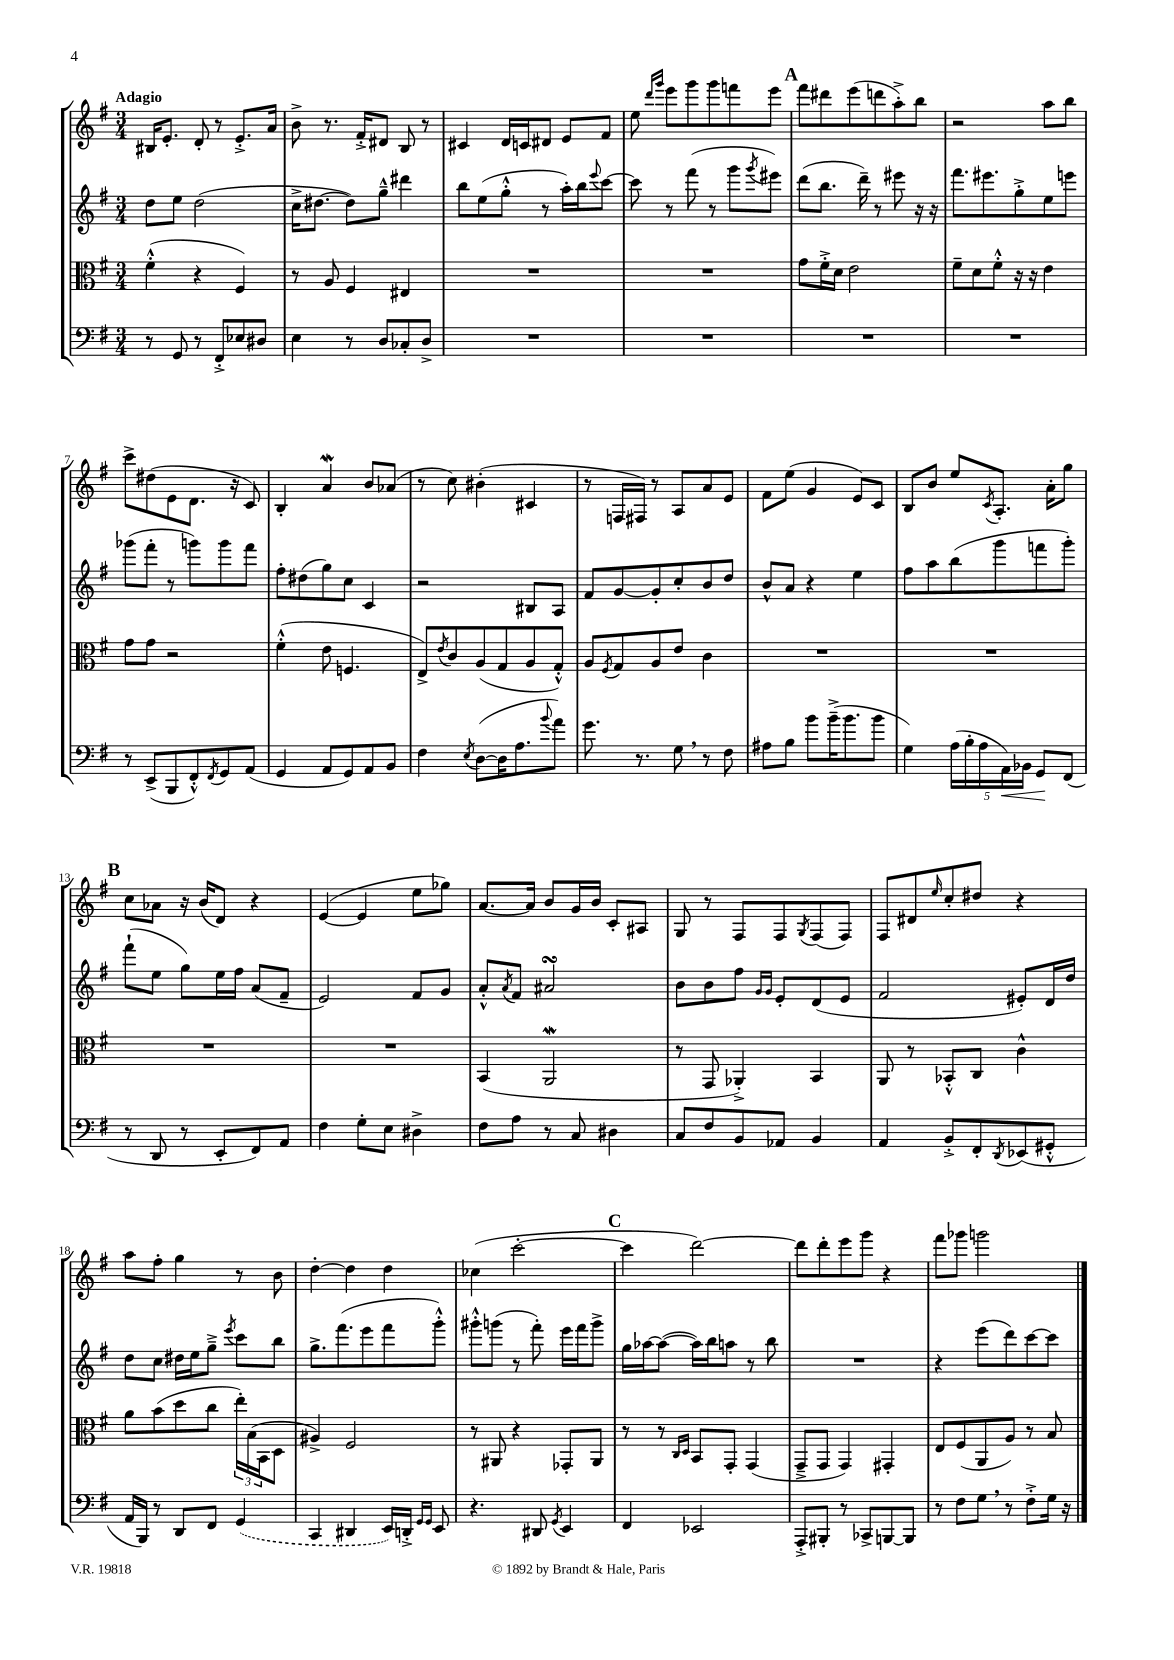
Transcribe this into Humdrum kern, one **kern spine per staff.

**kern	**dynam	**kern	**kern	**kern
*part4	*part4	*part3	*part2	*part1
*staff4	*staff4	*staff3	*staff2	*staff1
*clefF4	*	*clefC3	*clefG2	*clefG2
*k[f#]	*	*k[f#]	*k[f#]	*k[f#]
*M3/4	*	*M3/4	*M3/4	*M3/4
=1	=1	=1	=1	=1
!	!	!	!	!LO:TX:a:B:t=Adagio
8r	.	(4f#'^^\	8dd\L	16B#X/KL
.	.	.	.	8.e'/J
8GG/	.	.	8ee\J	.
8r	.	4r	(2dd\	8d'/
8FF#'^/L	.	.	.	8r
8E-X/	.	4F#/)	.	8.e'^/L
8D#X/J	.	.	.	.
.	.	.	.	16a/Jk
=2	=2	=2	=2	=2
4E\	.	8r	16cc^\KL	8b^\
.	.	.	[8.dd#X\J	.
.	.	8A/	.	8.r
8r	.	4F#/	8dd#\L])	.
.	.	.	.	16f#'^/KL
8D/L	.	.	8gg~^^\J	8d#X/J
8C-X'/	.	4E#X/	4ddd#X\	8B/
8D^/J	.	.	.	8r
=3	=3	=3	=3	=3
2.r	.	2.r	8bb\L	4c#X/
.	.	.	(8ee\	.
.	.	.	8gg'^^\J	16d/LL
.	.	.	.	16cn/J
.	.	.	8r	8d#X/J
.	.	.	16aa'\LL)	8e/L
.	.	.	16bb\J	.
.	.	.	8qqeee/	.
.	.	.	[8ccc\J	8f#/J
=4	=4	=4	=4	=4
2.r	.	2.r	8ccc\]	8ee\
.	.	.	.	16qqddd/LL
.	.	.	.	16qqggg/JJ
.	.	.	8r	8eee\L
.	.	.	(8fff#\	8ggg\
.	.	.	8r	8ggg\
.	.	.	8ggg\L	8fffn\
.	.	.	8qggg/	.
.	.	.	8eee#X\J)	8eee\J
!!LO:REH:place=s1:t=A
=5	=5	=5	=5	=5
2.r	.	8g\L	(8ddd\L	8fff#\L
.	.	16f#'^\L	8.bb\J	8ddd#X\
.	.	16d\JJ	.	.
.	.	2e\	.	(8eee\
.	.	.	16ddd~\)	.
.	.	.	8r	8dddn\
.	.	.	8eee#X\	8aa'^\)
.	.	.	16r	8bb\J
.	.	.	16r	.
=6	=6	=6	=6	=6
2.r	.	8f#~\L	8.fff#\L	2r
.	.	8d\	.	.
.	.	.	8.eee#X\	.
.	.	8f#'^^\J	.	.
.	.	16r	8gg'^\	.
.	.	16r	.	.
.	.	4e\	8ee\	8aa\L
.	.	.	8eeen\J	8bb\J
!!LO:LB:g=z
=7	=7	=7	=7	=7
8r	.	8g\L	(8ggg-X\L	8ccc^\L
(8EE^/L	.	8g\J	8fff#'\J	(8dd#X\
8BBB/	.	2r	8r	8e\
8FF#'^^/)	.	.	8gggn\L)	8.d\J
8qFF#/	.	.	.	.
8GG/	.	.	8ggg\	.
.	.	.	.	16r
(8AA/J	.	.	8fff#\J	8c/)
=8	=8	=8	=8	=8
4GG/	.	(4f#'^^\	8ff#'\L	4B'/
.	.	.	(8dd#X\	.
8AA/L	.	8e\	8gg\)	4aW/
8GG/)	.	4.Fn/	8cc\J	.
8AA/	.	.	4c/	8b/L
8BB/J	.	.	.	(8a-X/J
=9	=9	=9	=9	=9
4F#\	.	8E^/L)	2r	8r
.	.	8qe/	.	.
.	.	8c/	.	8cc\)
8qE/	.	.	.	.
([8D\L	.	(8A/	.	(4b#X'\
16D\K]	.	8G/	.	.
8.A\	.	.	.	.
.	.	8A/	8B#X/L	4c#X/
8qqb/	.	.	.	.
8a\J)	.	8G'^^/J)	8A/J	.
=10	=10	=10	=10	=10
8.g\	.	8A/L	8f#/L	8r
.	.	8qF#/	.	.
.	.	8G/	[8g/	16Fn/LL
8.r	.	.	.	16F#X/JJ)
.	.	8A/	8g'/]	8r
8G,\	.	8e/J	8cc'/	8A/L
8r	.	4c\	8b/	8a/
8F#\	.	.	8dd/J	8e/J
=11	=11	=11	=11	=11
8A#X\L	.	2.r	8b^^/L	8f#\L
8B\J	.	.	8a/J	(8ee\J
8b\L	.	.	4r	4g/
(16b~^\K	.	.	.	.
8.b\	.	.	.	.
.	.	.	4ee\	8e/L)
8b\J	.	.	.	8c/J
=12	=12	=12	=12	=12
4G\)	.	2.r	8ff#\L	8B/L
.	.	.	8aa\	8b/J
(20A\LL	.	.	(8bb\	8ee/L
20B'\	.	.	.	.
20A\	.	.	.	.
.	.	.	.	8qc/
.	.	.	8ggg\	8.A'/J
!	!LO:HP:b	!	!	!
20AA\)	<	.	.	.
20BB-X\JJ	.	.	.	.
8GG/L	.	.	8fffn\	.
.	.	.	.	16a'\KL
(8FF#/J	[	.	8ggg'\J)	8gg\J
!!LO:LB:g=z
!!LO:REH:place=s1:t=B
=13	=13	=13	=13	=13
8r	.	2.r	(8fff#`\L	8cc\L
8DD/	.	.	8ee\J	8a-X\J
8r	.	.	8gg\L)	16r
.	.	.	.	(16b/KL
8EE'/L	.	.	16ee\L	8d/J)
.	.	.	16ff#\JJ	.
8FF#/)	.	.	(8a/L	4r
8AA/J	.	.	8f#~/J	.
=14	=14	=14	=14	=14
4F#\	.	2.r	2e/)	([4e/
8G'\L	.	.	.	4e/]
8E\J	.	.	.	.
4D#X^\	.	.	8f#/L	8ee\L
.	.	.	8g/J	8gg-X\J)
=15	=15	=15	=15	=15
8F#\L	.	(4BB/	8a'^^/L	[8.a/L
.	.	.	8qa/	.
8A\J	.	.	8f#/J	.
.	.	.	.	16a/Jk]
8r	.	2AAW/	2a#XsSsS/	8b/L
8C/	.	.	.	16g/L
.	.	.	.	16b/JJ
4D#X\	.	.	.	8c'/L
.	.	.	.	8A#X/J
=16	=16	=16	=16	=16
8C/L	.	8r	8b\L	8G/
8F#/	.	8GG/	8b\	8r
8BB/	.	4AA-X'^/)	8ff#\J	8F#/L
.	.	.	16qqg/LL	.
.	.	.	16qqg/JJ	.
8AA-X/J	.	.	8e'/L	8F#/
.	.	.	.	8qG/
4BB/	.	4BB/	(8d/	(8F#/
.	.	.	8e/J	8F#/J)
=17	=17	=17	=17	=17
4AA/	.	8AA/	2f#/	8F#/L
.	.	8r	.	8d#X/
.	.	.	.	16qqee/
8BB'^/L	.	8BB-X'^^/L	.	8cc'/
8FF#'/	.	8C/J	.	8dd#X/J
8qDD/	.	.	.	.
(8EE-X/	.	4c^^\	8e#X'/L)	4r
8GG#X'^^/J	.	.	16d/L	.
.	.	.	16dd/JJ	.
!!LO:LB:g=z
=18	=18	=18	=18	=18
16AA/LL	.	8a\L	8dd\L	8aa\L
16BBB/JJ)	.	.	.	.
8r	.	(8b\	8cc\J	8ff#'\J
8DD/L	.	8dd\	16dd#X\LL	4gg\
.	.	.	16ee\J	.
8FF#/J	.	8cc\J	8gg~^\J	.
.	.	.	8qeee/	.
(4GG/	.	24ee'\LL)	8ccc\L	8r
.	.	(24B\	.	.
.	.	24BB\J	.	.
.	.	8D\J	8bb\J	8b\
=19	=19	=19	=19	=19
4CC/	.	4A#X^/)	8.gg^\L	[4dd'\
.	.	.	(8.fff#\	.
4DD#X/	.	2F#/	.	4dd\]
.	.	.	8eee\	.
16EE/LL)	.	.	8fff#\	4dd\
16DDn'^/JJ	.	.	.	.
16qqGG/LL	.	.	.	.
16qqGG/JJ	.	.	.	.
8EE/	.	.	8ggg'^^\J)	.
=20	=20	=20	=20	=20
4.r	.	8r	8ggg#X'^^\L	(4cc-X\
.	.	8AA#X/	(8gggn\J	.
.	.	4r	8r	[2ccc'\
8DD#X/	.	.	8fff#'\)	.
8qGG/	.	.	.	.
4EE/	.	8GG-X'/L	16eee\LL	.
.	.	.	16fff#\J	.
.	.	8AA#/J	8ggg^\J	.
!!LO:REH:place=s1:t=C
=21	=21	=21	=21	=21
4FF#/	.	8r	16gg\LL	4ccc\]
.	.	.	[16aa-X\J	.
.	.	8r	(8aa-\J_	.
.	.	16qqC/LL	.	.
.	.	16qqD/JJ	.	.
2EE-X/	.	8BB/L	16aa-\LL])	[2ddd\)
.	.	.	16bb\J	.
.	.	8GG'/J	8aan\J	.
.	.	(4GG/	8r	.
.	.	.	8bb\	.
=22	=22	=22	=22	=22
8AAA'^/L	.	8GG~^/L	2.r	8ddd\L]
8BBB#X'/J	.	8GG/J	.	8ddd'\
8r	.	4GG/)	.	8eee\
8CC-X^/L	.	.	.	8ggg\J
[8BBBn/	.	4GG#X'/	.	4r
8BBB/J]	.	.	.	.
=23	=23	=23	=23	=23
8r	.	8E/L	4r	8fff#\L
8F#\L	.	(8F#/	.	8ggg-X\J
8G,\J	.	8AA/	(8eee\L	2gggn\
8r	.	8A/J)	8ddd\)	.
8F#'^\L	.	8r	[8ccc\	.
16G\Jk	.	8B/	8ccc\J]	.
16r	.	.	.	.
==	==	==	==	==
*-	*-	*-	*-	*-
